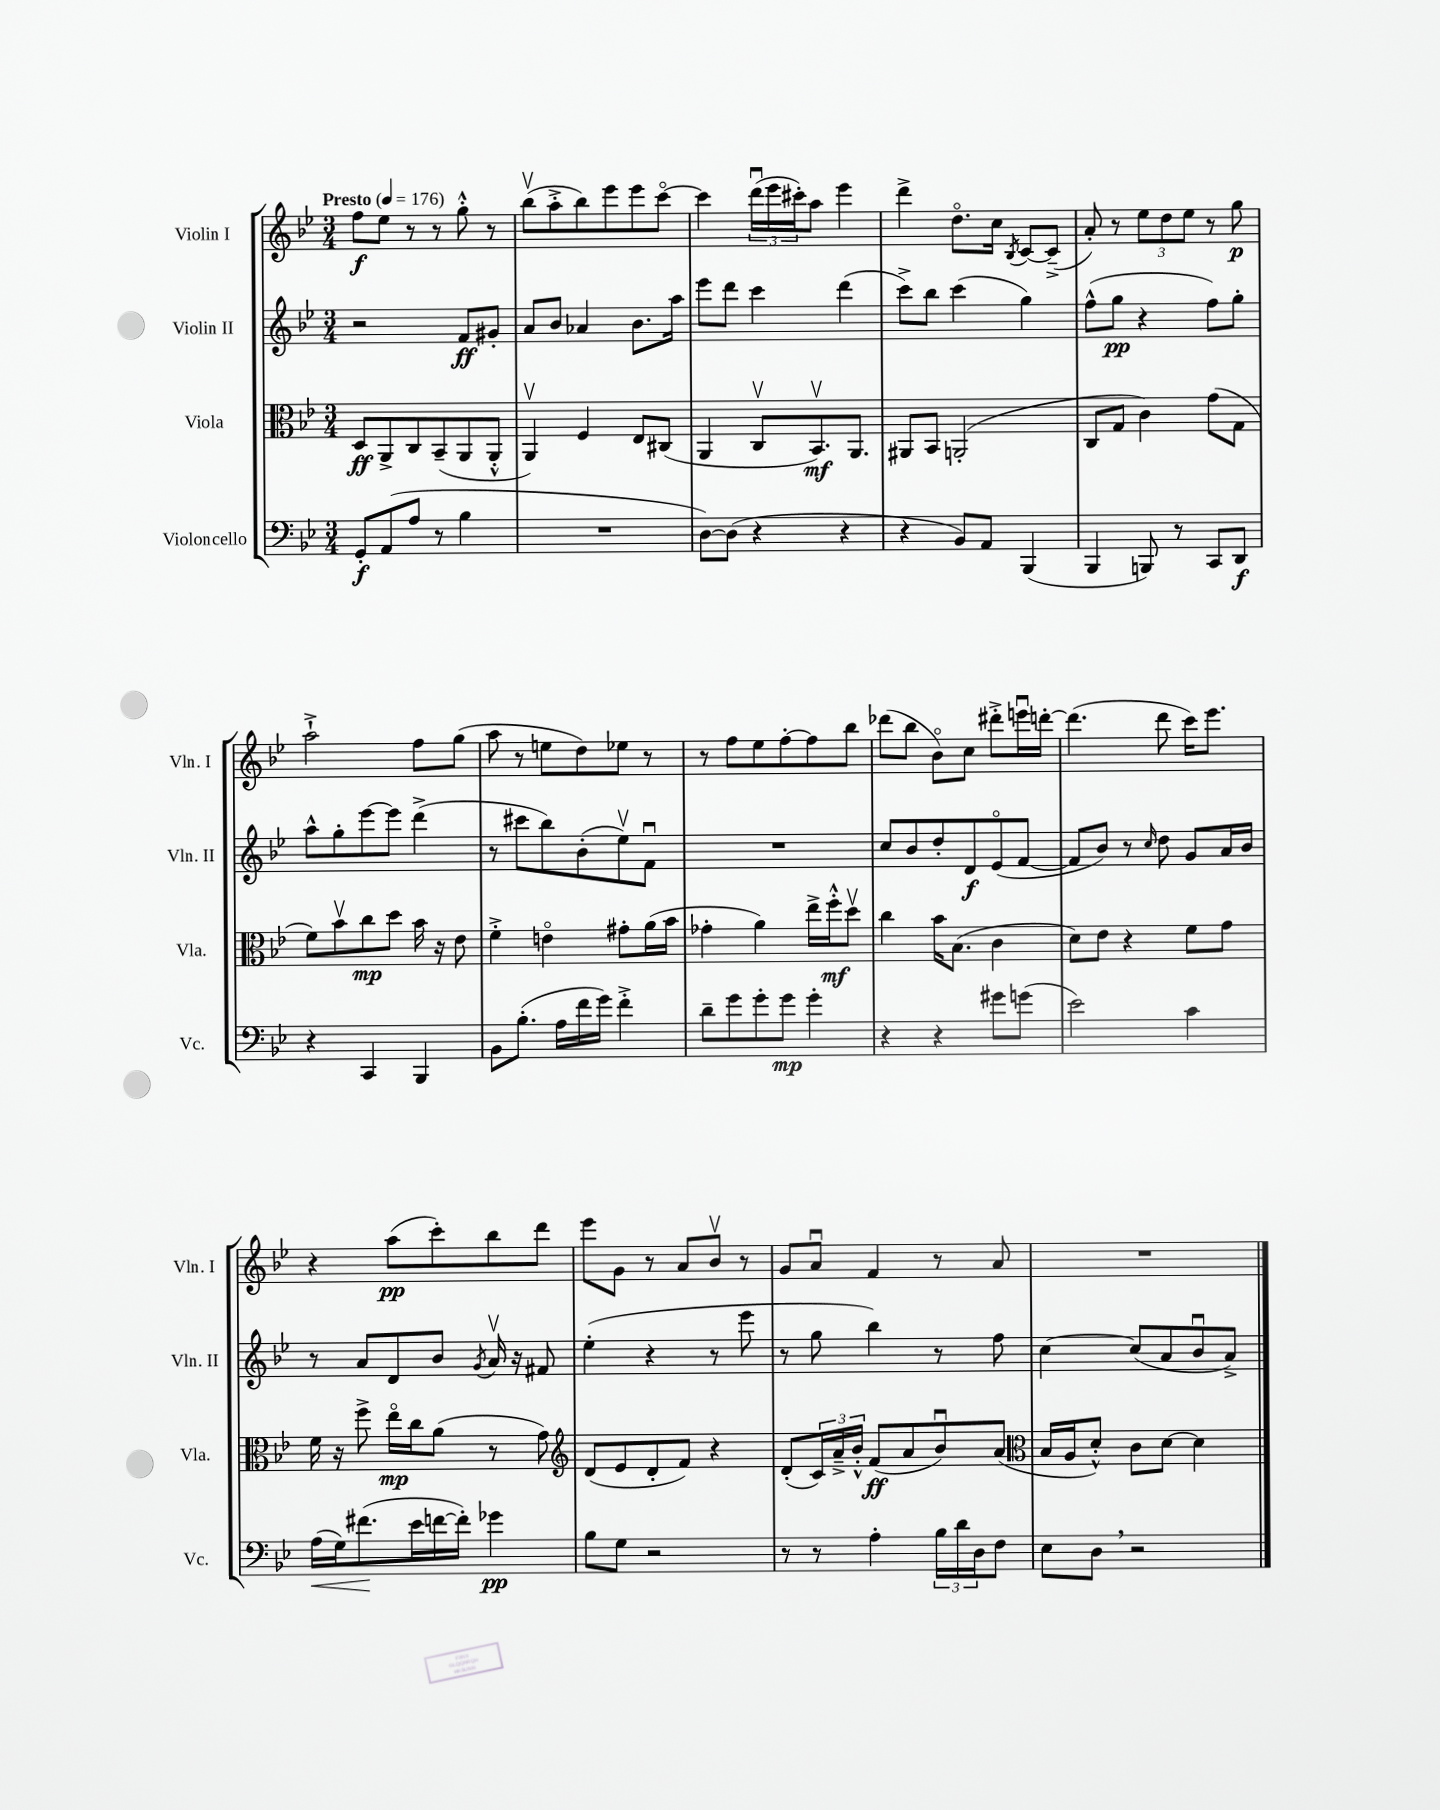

**kern	**kern	**kern	**kern
*staff4	*staff3	*staff2	*staff1
*clefF4	*clefC3	*clefG2	*clefG2
*k[b-e-]	*k[b-e-]	*k[b-e-]	*k[b-e-]
*M3/4	*M3/4	*M3/4	*M3/4
*MM176	*MM176	*MM176	*MM176
8GG'	8D	2r	8ff
(8AA	8AA^	.	8ee-
8A	8C	.	8r
8r	(8BB-~	.	8r
4B-	8AA	8f	8gg'^^
.	8AA'^^	8g#'	8r
=	=	=	=
2.r	4AAv)	8a	(8bb-v
.	.	8b-	8aa'^
.	4F	4a-	8bb-)
.	.	.	8eee-
.	8E-	8.b-	8eee-
.	(8C#	.	[8ccco
.	.	16aa	.
=	=	=	=
[8D)	4AA	8eee-	4ccc]
(8D]	.	8ddd	.
4r	8Cv	4ccc	(24dddu
.	.	.	24eee-
.	.	.	24ccc#')
.	8.BB-v)	.	8aa
4r	.	(4ddd	4eee-
.	8.AA	.	.
=	=	=	=
4r	8AA#	8ccc^)	4ddd^
.	8BB-	8bb-	.
8BB-)	(2AA'	(4ccc	8.ddo
8AA	.	.	.
.	.	.	16cc
.	.	.	8qB-
(4BBB-	.	4gg)	[8c
.	.	.	(8c~^]
=	=	=	=
4BBB-	8C	(8ff^^	8a')
.	8G	8gg	8r
8BBB)	4c)	4r	12ee-
.	.	.	12dd
8r	.	.	.
.	.	.	12ee-
8CC	(8g	8ff)	8r
8DD	8G	8gg'	8gg
=	=	=	=
4r	8f)	8aa^^	2aa`^
.	8b-v	8gg'	.
4CC	8cc	[8eee-	.
.	8dd	8eee-]	.
4BBB-	16b-	(4ddd^	8ff
.	16r	.	.
.	8e-	.	(8gg
=	=	=	=
8BB-	4f'^	8r	8aa
(8.B-'	.	8ccc#	8r
.	4eo	8bb-)	8ee
16A	.	.	.
16f	.	(8b-'	8dd)
16g)	.	.	.
4f'^	8g#'	8ee-v)	8ee-
.	(16a	8fu	8r
.	16b-	.	.
=	=	=	=
8d~	4g-'	2.r	8r
8g	.	.	8ff
8g'	4a)	.	8ee-
8g	.	.	[8ff'
4g'	16ee-^	.	8ff]
.	16ff'^^	.	.
.	8ddv	.	8bb-
=	=	=	=
4r	4cc	8cc	(8ddd-
.	.	8b-	8bb-
4r	16b-	8dd'	8b-o)
.	(8.B-	.	.
.	.	8d	8cc
8g#	4c	(8e-o	8ddd#'^
(8g	.	[8f	16eeeu
.	.	.	[16ddd'
=	=	=	=
2e-)	8d)	8f]	(4.ddd]
.	8e-	8b-)	.
.	4r	8r	.
.	.	16qqcc	.
.	.	8dd	8ddd
4c	8f	8g	16ccc)
.	.	.	8.eee-
.	8g	16a	.
.	.	16b-	.
=	=	=	=
(16A	16f	8r	4r
16G)	16r	.	.
(8.f#	8ff^	8a	.
.	16ee-o	8d	(8aa
16e-	16cc	.	.
[16f	(8a	8b-	8ccc')
16f'])	.	.	.
.	.	8qg	.
4g-	8r	16av	8bb-
.	.	16r	.
.	8g)	8f#	8ddd
=	=	=	=
*	*clefG2	*	*
8B-	(8d	(4ee-'	8eee-
8G	8e-	.	8g
2r	8d'	4r	8r
.	8f)	.	8a
.	4r	8r	8b-v
.	.	8eee-	8r
=	=	=	=
8r	(8d'	8r	8g
8r	24c)	8gg	8au
.	24a~^	.	.
.	24b-'^^	.	.
4A'	(8f	4bb-)	4f
.	8a	.	.
24B-	8b-u)	8r	8r
24d	.	.	.
24D	.	.	.
8F	(8a	8ff	8a
=	=	=	=
*	*clefC3	*	*
8E-	16B-	[4cc	2.r
.	16A	.	.
8D	8d'^^)	.	.
2r	8c	(8cc]	.
.	[8d	8a	.
.	4d]	8b-u	.
.	.	8a^)	.
==	==	==	==
*-	*-	*-	*-
